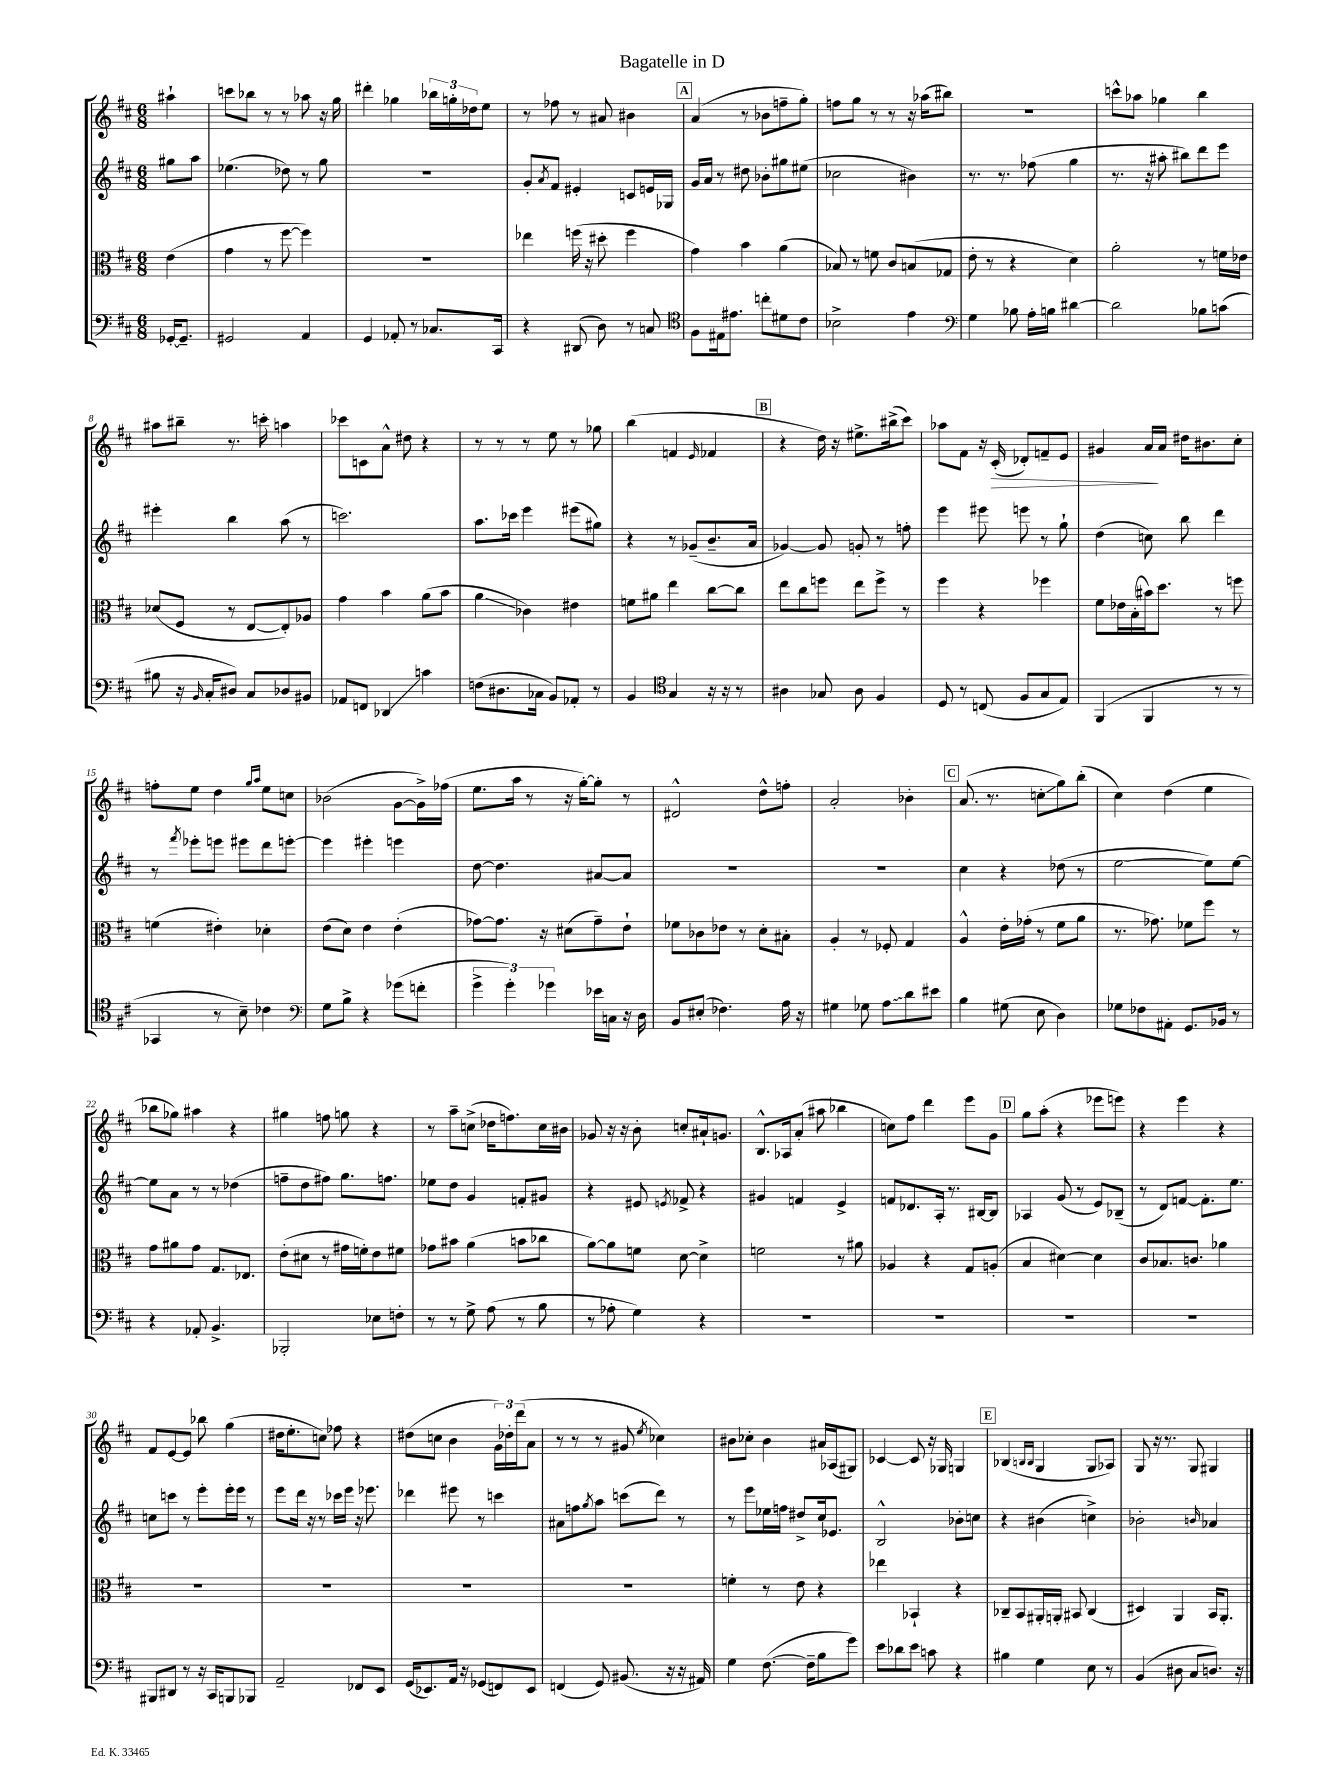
\header { title = "Bagatelle in D" }
<<
\new StaffGroup <<
\new Staff = "s0" {
    \clef treble \key d \major \numericTimeSignature \time 6/8 \partial 4
    ais''4-! |
    c'''8 bes''8 r8 r8 aes''8 r16 g''16 |
    dis'''4-. ges''4 \tuplet 3/2 { bes''16 g''16-. des''16 } e''8 |
    r8 fes''8 r8 ais'8 bis'4 |
    \mark \markup { \box "A" } a'4( r8 bes'8 f''8-- g''8-.) |
    f''8 g''8 r8 r8 r16 aes''16( bis''8) |
    R2. |
    c'''8-^ aes''8 ges''4 b''4 |
    ais''8 bis''8-- r8. c'''16-. a''4 |
    ces'''8 c'8 a'8-^ dis''8 r4 |
    r8 r8 r8 e''8 r8 ges''8 |
    b''4( f'4 \grace { e'16 } fes'4 |
    \mark \markup { \box "B" } r4 d''16) r16 eis''8.-> bis''16->( cis'''8) |
    aes''8 fis'8 r16 cis'16-.\>( des'8-.) f'8-- e'8 |
    gis'4 a'16\! a'16 dis''16 bis'8. cis''8-. |
    f''8-. e''8 d''4 \grace { g''16 a''16 } e''8 c''8 |
    bes'2( g'8~ g'16->) fes''16( |
    e''8. a''16 r8 r16 g''16~-.) g''8-. r8 |
    dis'2-^ d''8-^ f''8-. |
    a'2-. bes'4-. |
    \mark \markup { \box "C" } a'8.( r8. c''8-.\glissando g''8) b''8-.( |
    cis''4) d''4( e''4 |
    bes''8 ges''8) ais''4 r4 |
    gis''4 f''8 g''8 r4 |
    r8 a''8-- c''8->( des''16 f''8.) c''16 bis'16 |
    ges'8 r16 r16 b'8-. c''8-. ais'16-! g'8. |
    b8.-^ aes16 a'8-.( ais''8 bes''4 |
    c''8) fis''8 d'''4 e'''8 g'8 |
    \mark \markup { \box "D" } g''8 a''8-.( r4 ees'''8 e'''8) |
    r4 e'''4 r4 |
    fis'8 e'8~ e'8 bes''8 g''4( |
    dis''16 e''8.-. c''8) fes''8 r4 |
    dis''8( c''8 b'4 \tuplet 3/2 { g'16) des''16-. d'''16( } a'8 |
    r8 r8 r8 gis'8 \acciaccatura { e''8 } ces''4) |
    bis'8 ces''8-. bis'4 ais'16 aes16( gis8) |
    ces'4~ ces'8 r16 ges16 g4 |
    \mark \markup { \box "E" } bes4( \grace { b16 b16 } g4 g8 aes8) |
    g8 r16 r8. g8 gis4 \bar "|." |
}
\new Staff = "s1" {
    \clef treble \key d \major \numericTimeSignature \time 6/8 \partial 4
    gis''8 a''8 |
    ees''4.( des''8) r8 g''8 |
    R2. |
    g'8-. \acciaccatura { a'8 } fis'8 eis'4-. c'8 e'16 ges16 |
    \mark \markup { \box "A" } g'16 a'16 r8 dis''8 bes'8-. gis''8 eis''8( |
    ces''2 bis'4) |
    r8. r8. fes''8( g''4 |
    r8. r16 ais''8-. bis''8) d'''8 e'''8 |
    eis'''4-. b''4 a''8( r8 |
    c'''2.) |
    a''8. ces'''16 e'''4 eis'''8( gis''8) |
    r4 r8 ges'8--( b'8.-- a'16 |
    \mark \markup { \box "B" } ges'4~) ges'8 g'8-. r8 f''8-. |
    e'''4 eis'''8 e'''8 r8 g''8-! |
    d''4( c''8) b''8 d'''4 |
    r8 \acciaccatura { fis'''8 } ees'''8-. e'''8 eis'''8 d'''8 e'''8~-. |
    e'''4 eis'''4-. e'''4 |
    d''8~ d''4. ais'8~ ais'8 |
    R2. |
    R2. |
    \mark \markup { \box "C" } cis''4 r4 des''8( r8 |
    e''2~ e''8) e''8~ |
    e''8 a'8 r8 r8 des''4( |
    f''8-- d''8 fis''8) g''8. f''8. |
    ees''8 d''8 g'4 f'8-. gis'8 |
    r4 eis'8 \acciaccatura { e'8 } fes'8-> r4 |
    gis'4 f'4 e'4-> |
    f'8 des'8. a16-. r8. bis16~ bis8 |
    \mark \markup { \box "D" } aes4 g'8( r8 e'8) bes8--( |
    r8 d'8) f'8~ f'8.-. e''8. |
    c''8 c'''8 r8 e'''8-. e'''16-. e'''16 r8 |
    e'''8 d'''16 r16 r8 ces'''16 e'''16 r16 ees'''8. |
    des'''4 eis'''8 r8 c'''4 |
    ais'8 f''8 \acciaccatura { g''8 } a''8 c'''8( d'''8) r8 |
    r8 e'''8 ees''16 f''16 dis''8-> cis''16 ees'8. |
    b2-^ bes'8-. c''8 |
    \mark \markup { \box "E" } r4 bis'4( c''4->) |
    bes'2-. \grace { b'16 } aes'4 \bar "|." |
}
\new Staff = "s2" {
    \clef alto \key d \major \numericTimeSignature \time 6/8 \partial 4
    e'4( |
    g'4 r8 fis''8~ fis''4) |
    R2. |
    ees''4 f''16( r16 dis''8-. f''4 |
    \mark \markup { \box "A" } g'4) b'4 a'4( |
    bes8) r8 f'8 cis'8 b8( ges8 |
    e'8-. r8 r4 d'4) |
    a'2-. r8 f'16 ees'16 |
    des'8( fis8 r8 e8~ e8-.) aes8 |
    g'4 b'4 a'8( b'8 |
    a'4\glissando ces'4) eis'4 |
    f'8 ais'8 e''4 cis''8~ cis''8 |
    \mark \markup { \box "B" } e''8 cis''8 f''8 e''8 f''8-> r8 |
    fis''4 r4 fes''4 |
    fis'8 ees'16 b16-.( bis'16) d''8. r8 f''8 |
    f'4( eis'4-.) des'4-. |
    e'8( d'8) e'4 e'4-.( |
    ges'8~) ges'8. r16 dis'8( ges'8--) e'8-! |
    fes'8 ces'8 ees'8 r8 d'8-. bis8-. |
    a4-. r8 fes8-. g4 |
    \mark \markup { \box "C" } a4-^ e'16-. ges'16-.( r8 fis'8 a'8 |
    r8. ges'8.) fes'8 fis''8 r8 |
    g'8 ais'8 g'8 g8. ees8. |
    e'8-.( dis'8 r8 gis'16 f'16-.) e'8 fis'8 |
    ges'8 bis'8 a'4( b'8 ces''8 |
    a'8~) a'8 f'8 d'8~ d'4-> |
    f'2 r8 ais'8 |
    aes4 r4 g8 a8-.( |
    \mark \markup { \box "D" } b4 dis'4~) dis'4 |
    cis'8 bes8. c'8. aes'4 |
    R2. |
    R2. |
    R2. |
    R2. |
    f'4-. r8 e'8 r4 |
    ees''4 bes,4-! r4 |
    \mark \markup { \box "E" } ces8-- b,8 ais,16-. a,16-. bis,8 ces4( |
    dis4) a,4 b,16 a,8.-. \bar "|." |
}
\new Staff = "s3" {
    \clef bass \key d \major \numericTimeSignature \time 6/8 \partial 4
    ges,16~-. ges,8.-- |
    gis,2 a,4 |
    g,4 aes,8-. r8 ces8. cis,16 |
    r4 dis,8( d8) r8 c8 |
    \mark \markup { \box "A" } \clef tenor fis8 eis16 eis'8. c''8-. dis'8 cis'8 |
    bes2-> e'4 |
    \clef bass g4 bes8 a16-. b16 dis'4~ |
    dis'2 bes8 c'8( |
    bis8 r16 \grace { b,16 } cis16-. dis8) cis8 des8 bis,8 |
    aes,8 f,8 des,4\glissando c'4 |
    f8( dis8. ces16 b,8) aes,8-. r8 |
    b,4 \clef tenor g4 r16 r16 r8 |
    \mark \markup { \box "B" } ais4 ges8 ais8 fis4 |
    d8 r8 c8( fis8 g8 e8) |
    fis,4( fis,4 r8 r8 |
    ges,4 r8 b8--) ces'4 |
    \clef bass g8 b8-> r4 ges'8( f'8-. |
    \tuplet 3/2 { g'4-> g'4-.) ges'4 } ees'16 c16 r16 d16 |
    b,8 eis8-.( fes4.) a16 r16 |
    gis4 ges8 \once \override Glissando.style = #'zigzag a8\glissando d'8 eis'8 |
    \mark \markup { \box "C" } b4 gis8( e8 d4) |
    ges8 fes8 ais,8-. g,8. bes,16 r8 |
    r4 aes,8-. b,4.-> |
    bes,,2-. ees8 f8-. |
    r8 r8 g8-> a8( r8 b8 |
    r8 aes8-. g4) r4 |
    R2. |
    R2. |
    \mark \markup { \box "D" } R2. |
    R2. |
    bis,,8 dis,8 r8 r16 cis,16 b,,8 bes,,8 |
    a,2-- fes,8 e,8 |
    g,16( ees,8.) a,16 r16 ges,8( f,8) ees,8 |
    f,4( g,8) bis,8.( r16 r16 ais,16) |
    g4 fis8.~( fis16-- b8 g'8) |
    e'8 des'8 e'8 c'8 r4 |
    \mark \markup { \box "E" } bis4 g4 e8 r8 |
    b,4( dis8 cis8 d8.) r16 \bar "|." |
}
>>
>>
